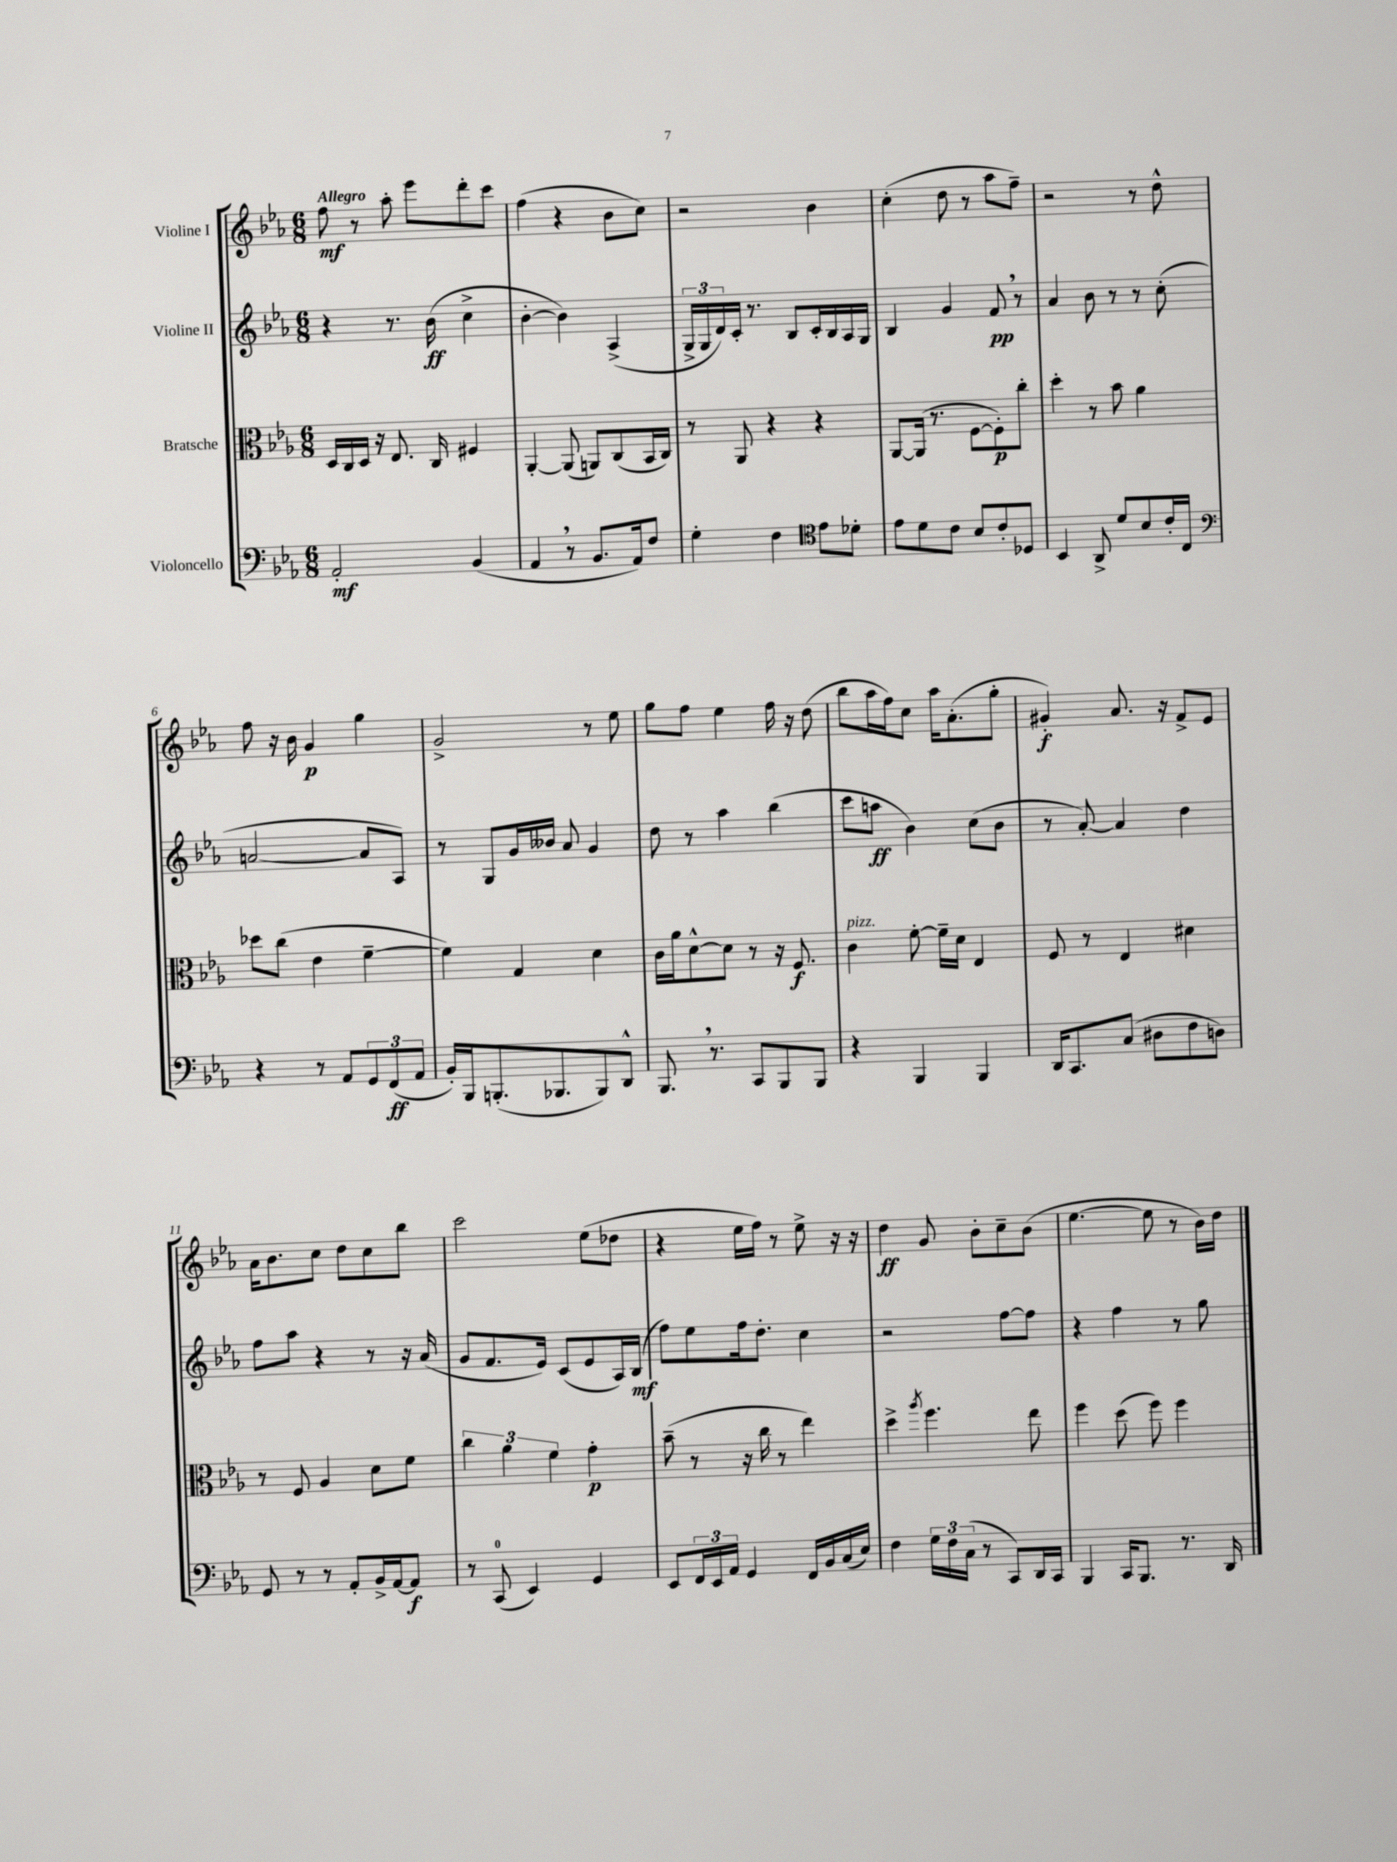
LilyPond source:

<<
\new StaffGroup <<
\new Staff = "s0" \with { instrumentName = "Violine I" } {
    \clef treble \key ees \major \numericTimeSignature \time 6/8 \tempo "Allegro"
    f''8\mf r8 aes''8-. ees'''8 d'''8-. c'''8 |
    f''4( r4 bes'8 c''8) |
    r2 bes'4 |
    c''4-.( d''8 r8 aes''8 f''8--) |
    r2 r8 d''8-^ |
    f''8 r16 bes'16 g'4\p g''4 |
    g'2-> r8 ees''8 |
    g''8 f''8 ees''4 f''16 r16 d''8( |
    bes''8 aes''16 f''16) c''8 aes''16 aes'8.-.( g''8-. |
    gis'4-.\f) aes'8. r16 f'8-> ees'8 |
    aes'16 bes'8. c''8 d''8 c''8 bes''8 |
    c'''2 ees''8( des''8 |
    r4 ees''16 f''16) r8 ees''8-> r16 r16 |
    d''4\ff g'8 bes'8-. c''8-- bes'8( |
    ees''4.~ ees''8 r8 bes'16) d''16 \bar "|." |
}
\new Staff = "s1" \with { instrumentName = "Violine II" } {
    \clef treble \key ees \major \numericTimeSignature \time 6/8
    r4 r8. bes'16\ff( c''4-> |
    bes'4~-. bes'4) aes4->( |
    \tuplet 3/2 { g16-> g16 d'16) } c'16-. r8. bes8 c'16-. bes16 aes16 g16 |
    bes4 g'4 f'8\pp \breathe r8 |
    aes'4 bes'8 r8 r8 c''8-.( |
    a'2~ a'8 aes8) |
    r8 g8 g'16 beses'16 aes'8 g'4 |
    d''8 r8 aes''4 bes''4( |
    c'''8 a''8\ff bes'4) c''8( bes'8 |
    r8 aes'8~-.) aes'4 d''4 |
    f''8 aes''8 r4 r8 r16 aes'16( |
    g'8 f'8. ees'16) c'8( ees'8 aes16) bes16\mf( |
    f''8) ees''8 f''16 d''8.-. c''4 |
    r2 f''8~ f''8 |
    r4 f''4 r8 g''8 \bar "|." |
}
\new Staff = "s2" \with { instrumentName = "Bratsche" } {
    \clef alto \key ees \major \numericTimeSignature \time 6/8
    d16 c16 d16 r16 ees8. c16 fis4 |
    aes,4~-. aes,8( a,8) c8( bes,16 c16) |
    r8 aes,8 r4 r4 |
    aes,8~ aes,16( r8. f8~ f8-.\p) c''8-. |
    d''4-. r8 bes'8 aes'4 |
    des''8 c''8( ees'4 f'4~-- |
    f'4) g4 d'4 |
    c'16 aes'16 d'8~-^ d'8 r8 r16 f8.\f |
    c'4^\markup { \italic "pizz." } f'8~-. f'16-- d'16 ees4 |
    f8 r8 ees4 dis'4 |
    r8 f8 aes4 d'8 f'8 |
    \tuplet 3/2 { c''4 aes'4 f'4 } g'4-.\p |
    bes'8--( r8 r16 c''16 r8 ees''4) |
    d''4-> \acciaccatura { aes''8 } f''4. ees''8 |
    f''4 d''8( f''8) f''4 \bar "|." |
}
\new Staff = "s3" \with { instrumentName = "Violoncello" } {
    \clef bass \key ees \major \numericTimeSignature \time 6/8
    aes,2-.\mf bes,4( |
    aes,4 \breathe r8 bes,8. aes,16) f8 |
    g4-. f4 \clef tenor ees'8 des'8-. |
    ees'8 d'8 c'8 bes8 c'8-. des8 |
    bes,4 aes,8-> d'8 bes8 c'16-. c16 |
    \clef bass r4 r8 aes,8 \tuplet 3/2 { g,8 f,8\ff( aes,8 } |
    bes,16-.) bes,,16 b,,8.-.( bes,,8. bes,,8) d,8-^ |
    bes,,8. \breathe r8. c,8 bes,,8 bes,,8 |
    r4 bes,,4 bes,,4 |
    d,16 c,8. c8( dis8 f8 d8) |
    g,8 r8 r8 aes,8-. bes,16-> aes,16~ aes,8\f |
    r8 c,8-0( ees,4) g,4 |
    ees,8 \tuplet 3/2 { f,16 ees,16 aes,16 } g,4 f,16 bes,16 c16( ees16) |
    f4 \tuplet 3/2 { g16 f16 c16( } r8 c,8) d,16 c,16 |
    bes,,4 c,16 bes,,8. r8. d,16 \bar "|." |
}
>>
>>
